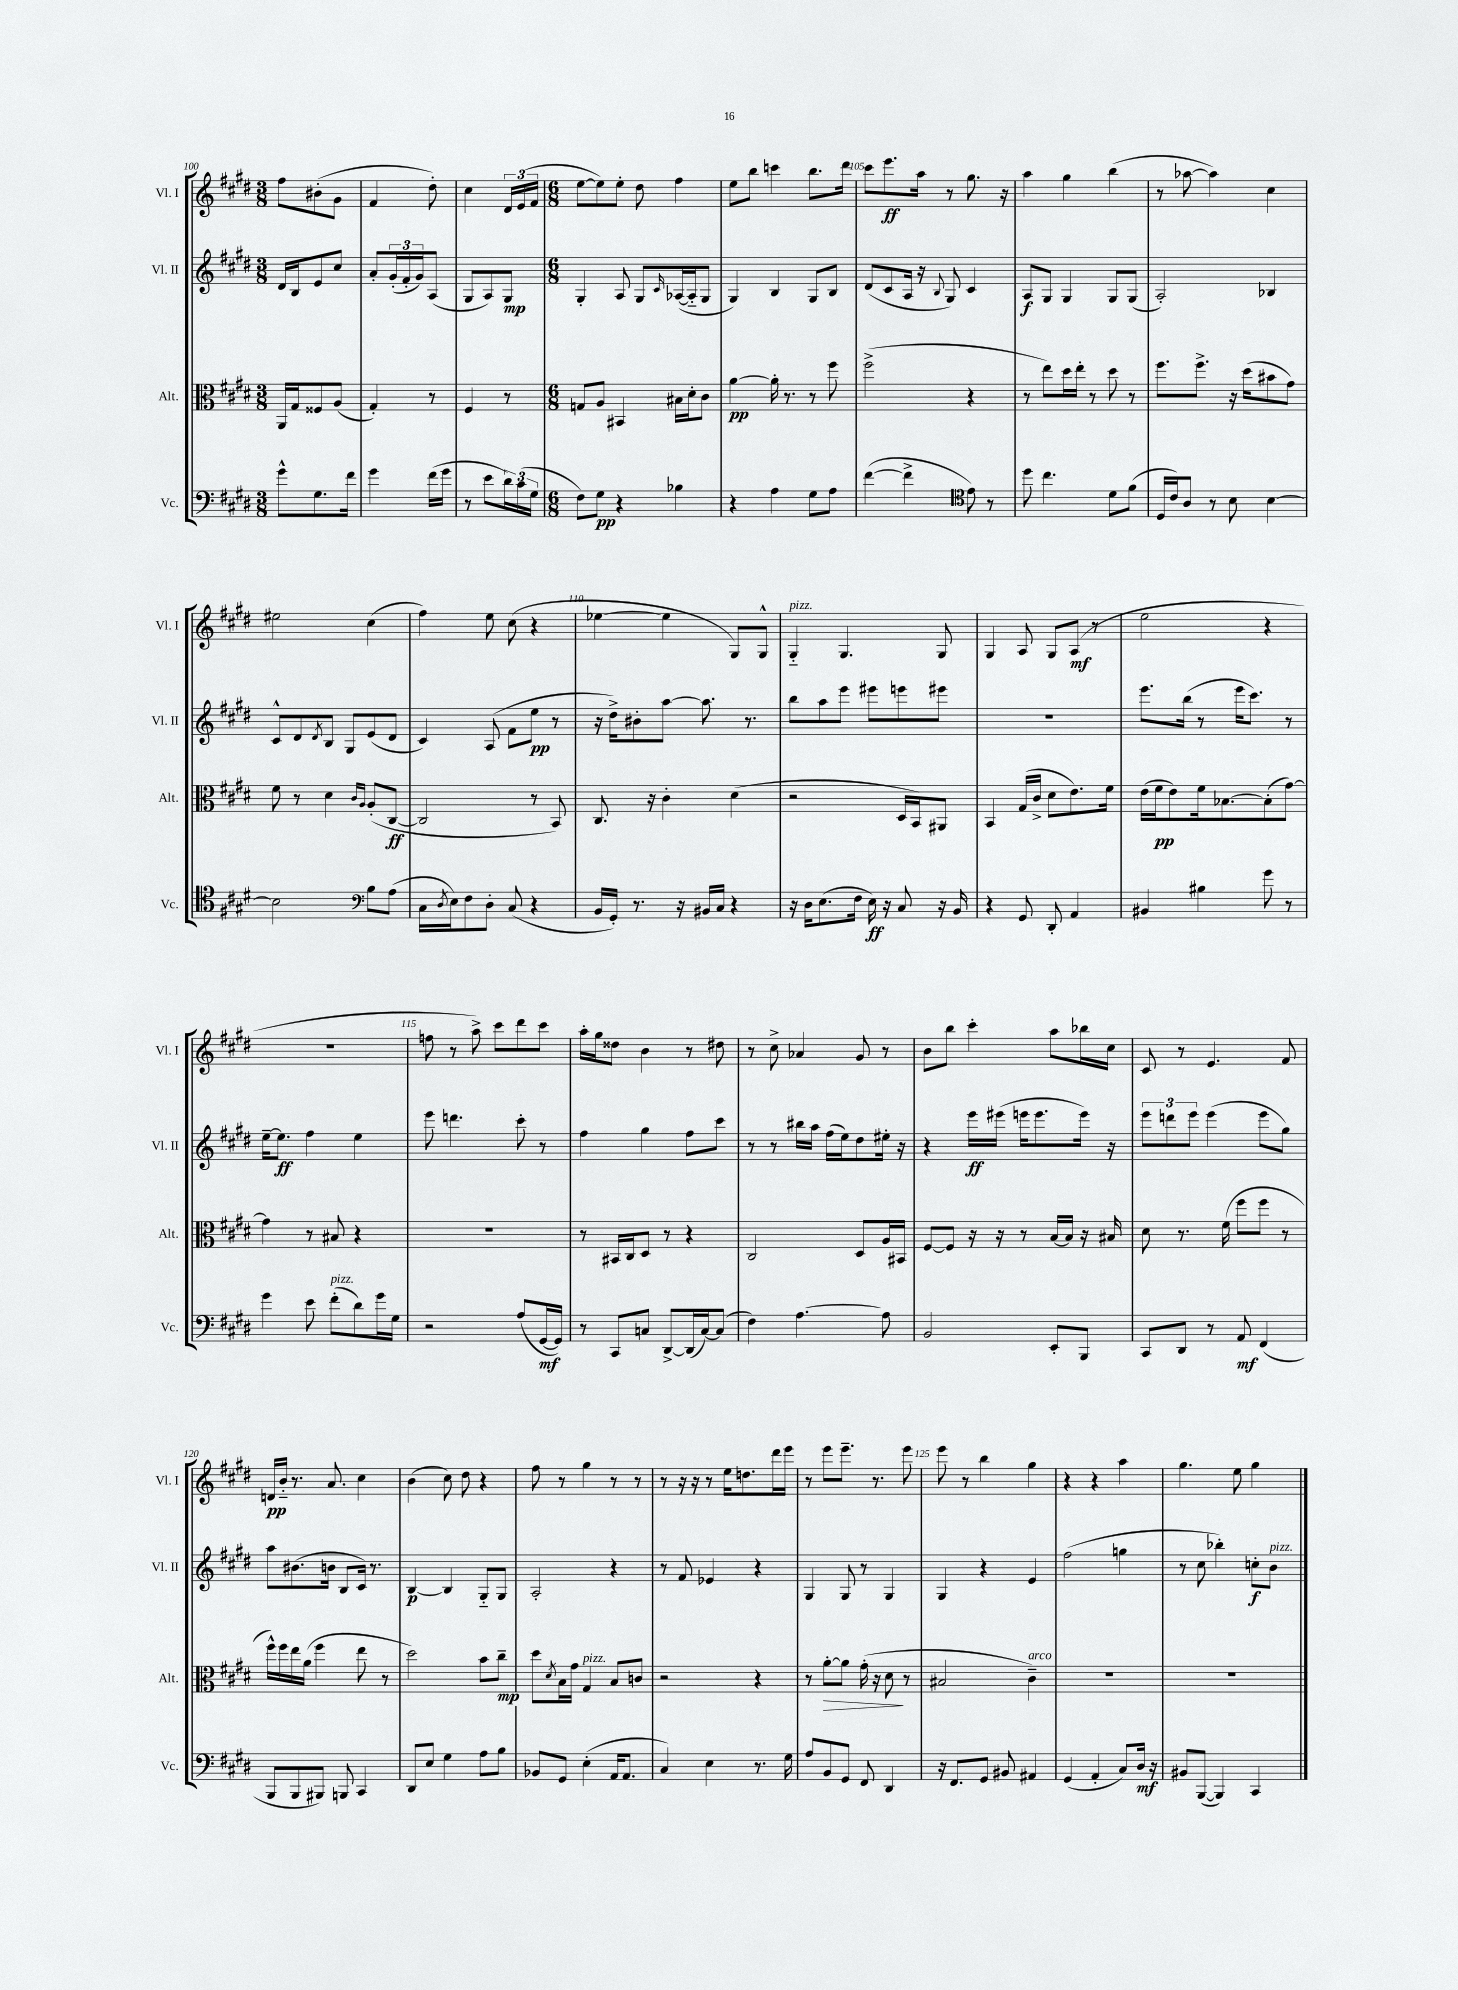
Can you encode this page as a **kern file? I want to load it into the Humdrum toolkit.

**kern	**kern	**kern	**kern
*staff4	*staff3	*staff2	*staff1
*clefF4	*clefC3	*clefG2	*clefG2
*k[f#c#g#d#]	*k[f#c#g#d#]	*k[f#c#g#d#]	*k[f#c#g#d#]
*M3/8	*M3/8	*M3/8	*M3/8
8g#^^	16AA	16d#	8ff#
.	16G#	16B	.
8.G#	8F##	8e	(8b#'
.	(8A	8cc#	8g#
16f#	.	.	.
=	=	=	=
4g#	4G#')	8a'	4f#
.	.	(24g#'	.
.	.	24f#'	.
.	.	24g#)	.
(16f#	8r	(8A	8dd#')
16g#	.	.	.
=	=	=	=
8r	4F#	8G#	4cc#
8e	.	8A)	.
24d#)	8r	8G#	24d#
(24c#	.	.	(24e
24G#	.	.	24f#
=	=	=	=
*M6/8	*M6/8	*M6/8	*M6/8
8F#)	8G	4G#'	[8ee
8G#	8A	.	8ee])
4r	4BB#	8A	8ee'
.	.	8G#	8dd#
.	.	16qqc#	.
4B-	16B#	([16A-	4ff#
.	16d#'	16A-'~]	.
.	8c#	8G#	.
=	=	=	=
4r	[4a	4G#)	8ee
.	.	.	8bb
4A	16a']	4B	4ccc
.	8.r	.	.
8G#	8r	8G#	8.bb
8A	8ff#	8B	.
.	.	.	16ddd#
=	=	=	=
([4f#	(2ff#^	(8d#	8ccc#
.	.	8c#	8.eee
4f#^]	.	16A	.
.	.	16r	16aa
.	.	8qqB	.
.	.	8G#)	8r
8e)	4r	4c#	8.gg#
8r	.	.	.
.	.	.	16r
=	=	=	=
*clefC4	*	*	*
8dd#	8r	8A	4aa
4.cc#	8ee)	8G#	.
.	16dd#	4G#	4gg#
.	16ee'	.	.
.	8r	.	.
8d#	8dd#	8G#	(4bb
(8f#	8r	(8G#	.
=	=	=	=
16D#	8.ff#	2A')	8r
16c#)	.	.	.
8A	.	.	[8aa-
.	8.ff#^	.	.
8r	.	.	4aa-])
8B	16r	.	.
.	(16dd#	.	.
[4B	8b#	4B-	4cc#
.	8g#)	.	.
=	=	=	=
2B]	8f#	8c#^^	2ee#
.	8r	8d#	.
.	.	8qd#	.
.	4d#	8B	.
.	.	8G#	.
.	16qqc#	.	.
.	16qqA	.	.
8B	(8A'	(8e	(4cc#
(8A	[8C#	8d#	.
=	=	=	=
*clefF4	*	*	*
16C#	2C#]	4c#)	4ff#)
8qD#	.	.	.
16E)	.	.	.
8F#	.	.	.
8D#'	.	(8A	8ee
(8C#	.	8f#	(8cc#
4r	8r	8ee	4r
.	8BB)	8r	.
=	=	=	=
16BB	8.C#	16r	[4ee-
16GG#')	.	16dd#^)	.
8.r	.	8b#'	.
.	16r	.	.
.	4c#'	[8aa	4ee-]
16r	.	.	.
16BB#	.	8.aa]	.
16C#	.	.	.
4r	(4d#	.	8G#)
.	.	8.r	.
.	.	.	8G#^^
=	=	=	=
16r	2r	8bb	4G#'~
16D#	.	.	.
(8.E	.	8aa	.
.	.	8eee	4.G#
16F#	.	.	.
16E)	.	8eee#	.
16r	.	.	.
8C#	16D#	8eee	.
.	16BB)	.	.
16r	8AA#	8eee#	8G#
16BB	.	.	.
=	=	=	=
4r	4BB	2.r	4G#
8GG#	(16G#	.	8A
.	16c#^	.	.
8DD#'	8d#	.	8G#
4AA	8.e)	.	(8A
.	.	.	8r
.	16f#	.	.
=	=	=	=
4BB#	(16e	8.eee	2ee
.	16f#	.	.
.	8e)	.	.
.	.	(16bb	.
4B#	16f#	8r	.
.	[8.B-	.	.
.	.	16eee	.
.	.	8.ccc#)	.
8g#	(8B-']	.	4r
8r	[8g#)	8r	.
=	=	=	=
4g#	4g#]	[16ee~	2.r
.	.	8.ee]	.
8e	8r	4ff#	.
(8f#'	8B#	.	.
8d#)	4r	4ee	.
16g#	.	.	.
16G#	.	.	.
=	=	=	=
2r	2.r	8eee	8ff
.	.	4.ddd	8r
.	.	.	8aa^)
.	.	.	8ccc#
(8A	.	8ccc#'	8ddd#
[16GG#	.	8r	8ccc#
16GG#])	.	.	.
=	=	=	=
8r	8r	4ff#	16aa'
.	.	.	16gg#
8CC#	16BB#	.	8dd##
.	16C#	.	.
8C	8D#	4gg#	4b
[8DD#^	8r	.	.
(16DD#]	4r	8ff#	8r
[16C)	.	.	.
(8C]	.	8ccc#	8dd#
=	=	=	=
4F#)	2C#	8r	8r
.	.	8r	8cc#^
[4.A	.	16bb#	4a-
.	.	16aa	.
.	.	(16ff#	.
.	.	16ee)	.
.	8D#	8dd#	8g#
8A]	16A	16ee#'	8r
.	16BB#	16r	.
=	=	=	=
2BB	[8F#	4r	8b
.	8F#]	.	8bb
.	16r	16eee	4ccc#'
.	16r	(16eee#	.
.	8r	16eee	.
.	.	8.eee	.
8EE'	[16B	.	8aa
.	16B]	.	.
8BBB	16r	16eee)	16bb-
.	16B#	16r	16cc#
=	=	=	=
8CC#	8d#	12eee	8c#
.	.	12ddd	.
8DD#	8.r	.	8r
.	.	12eee	.
8r	.	(4eee	4.e
.	(16f#	.	.
8AA	8ff#	.	.
(4FF#	8ff#	8eee	.
.	8r	8gg#)	8f#
=	=	=	=
8BBB	16ff#^^)	8aa	16d
.	16ff#	.	16b'~
8BBB	16ee	(8.b#	8.r
.	(16a	.	.
8BBB#)	4ff#	.	.
.	.	16b	8.a
8BBB	.	8B	.
4CC#	8ee	16c#)	4cc#
.	.	8.r	.
.	8r	.	.
=	=	=	=
8DD#	2dd#)	[4B	(4b
8E	.	.	.
4G#	.	4B]	8cc#)
.	.	.	8dd#
8A	8b	8G#'~	4r
8B	8cc#~	8G#	.
=	=	=	=
8BB-	8dd#	2A'	8ff#
.	8qd#	.	.
8GG#	16B	.	8r
.	16g#	.	.
(4E'	4G#	.	4gg#
16AA	8B	4r	8r
8.AA	.	.	.
.	8c	.	8r
=	=	=	=
4C#)	2r	8r	8r
.	.	8f#	16r
.	.	.	16r
4E	.	4e-	8r
.	.	.	16ee
.	.	.	8.dd
8.r	4r	4r	.
.	.	.	16ddd#
16G#	.	.	16eee
=	=	=	=
8A	8r	4G#	8r
8BB	[8a'	.	8eee
8GG#	8a]	8G#	8.eee~
8FF#	(16g#'	8r	.
.	16r	.	8.r
4DD#	8d#	4G#	.
.	8r	.	8eee
=	=	=	=
16r	2B#	4G#	8eee
8.FF#	.	.	.
.	.	.	8r
8GG#	.	4r	4bb
8BB#	.	.	.
4AA#	4c#~)	4e	4gg#
=	=	=	=
(4GG#	2.r	(2ff#	4r
4AA'	.	.	4r
8C#)	.	4gg	4aa
16D#	.	.	.
16r	.	.	.
=	=	=	=
8BB#	2.r	8r	4.gg#
([8BBB	.	8cc#	.
4BBB])	.	4bb-')	.
.	.	.	8ee
4CC#	.	8cc'	4gg#
.	.	8b	.
==	==	==	==
*-	*-	*-	*-
